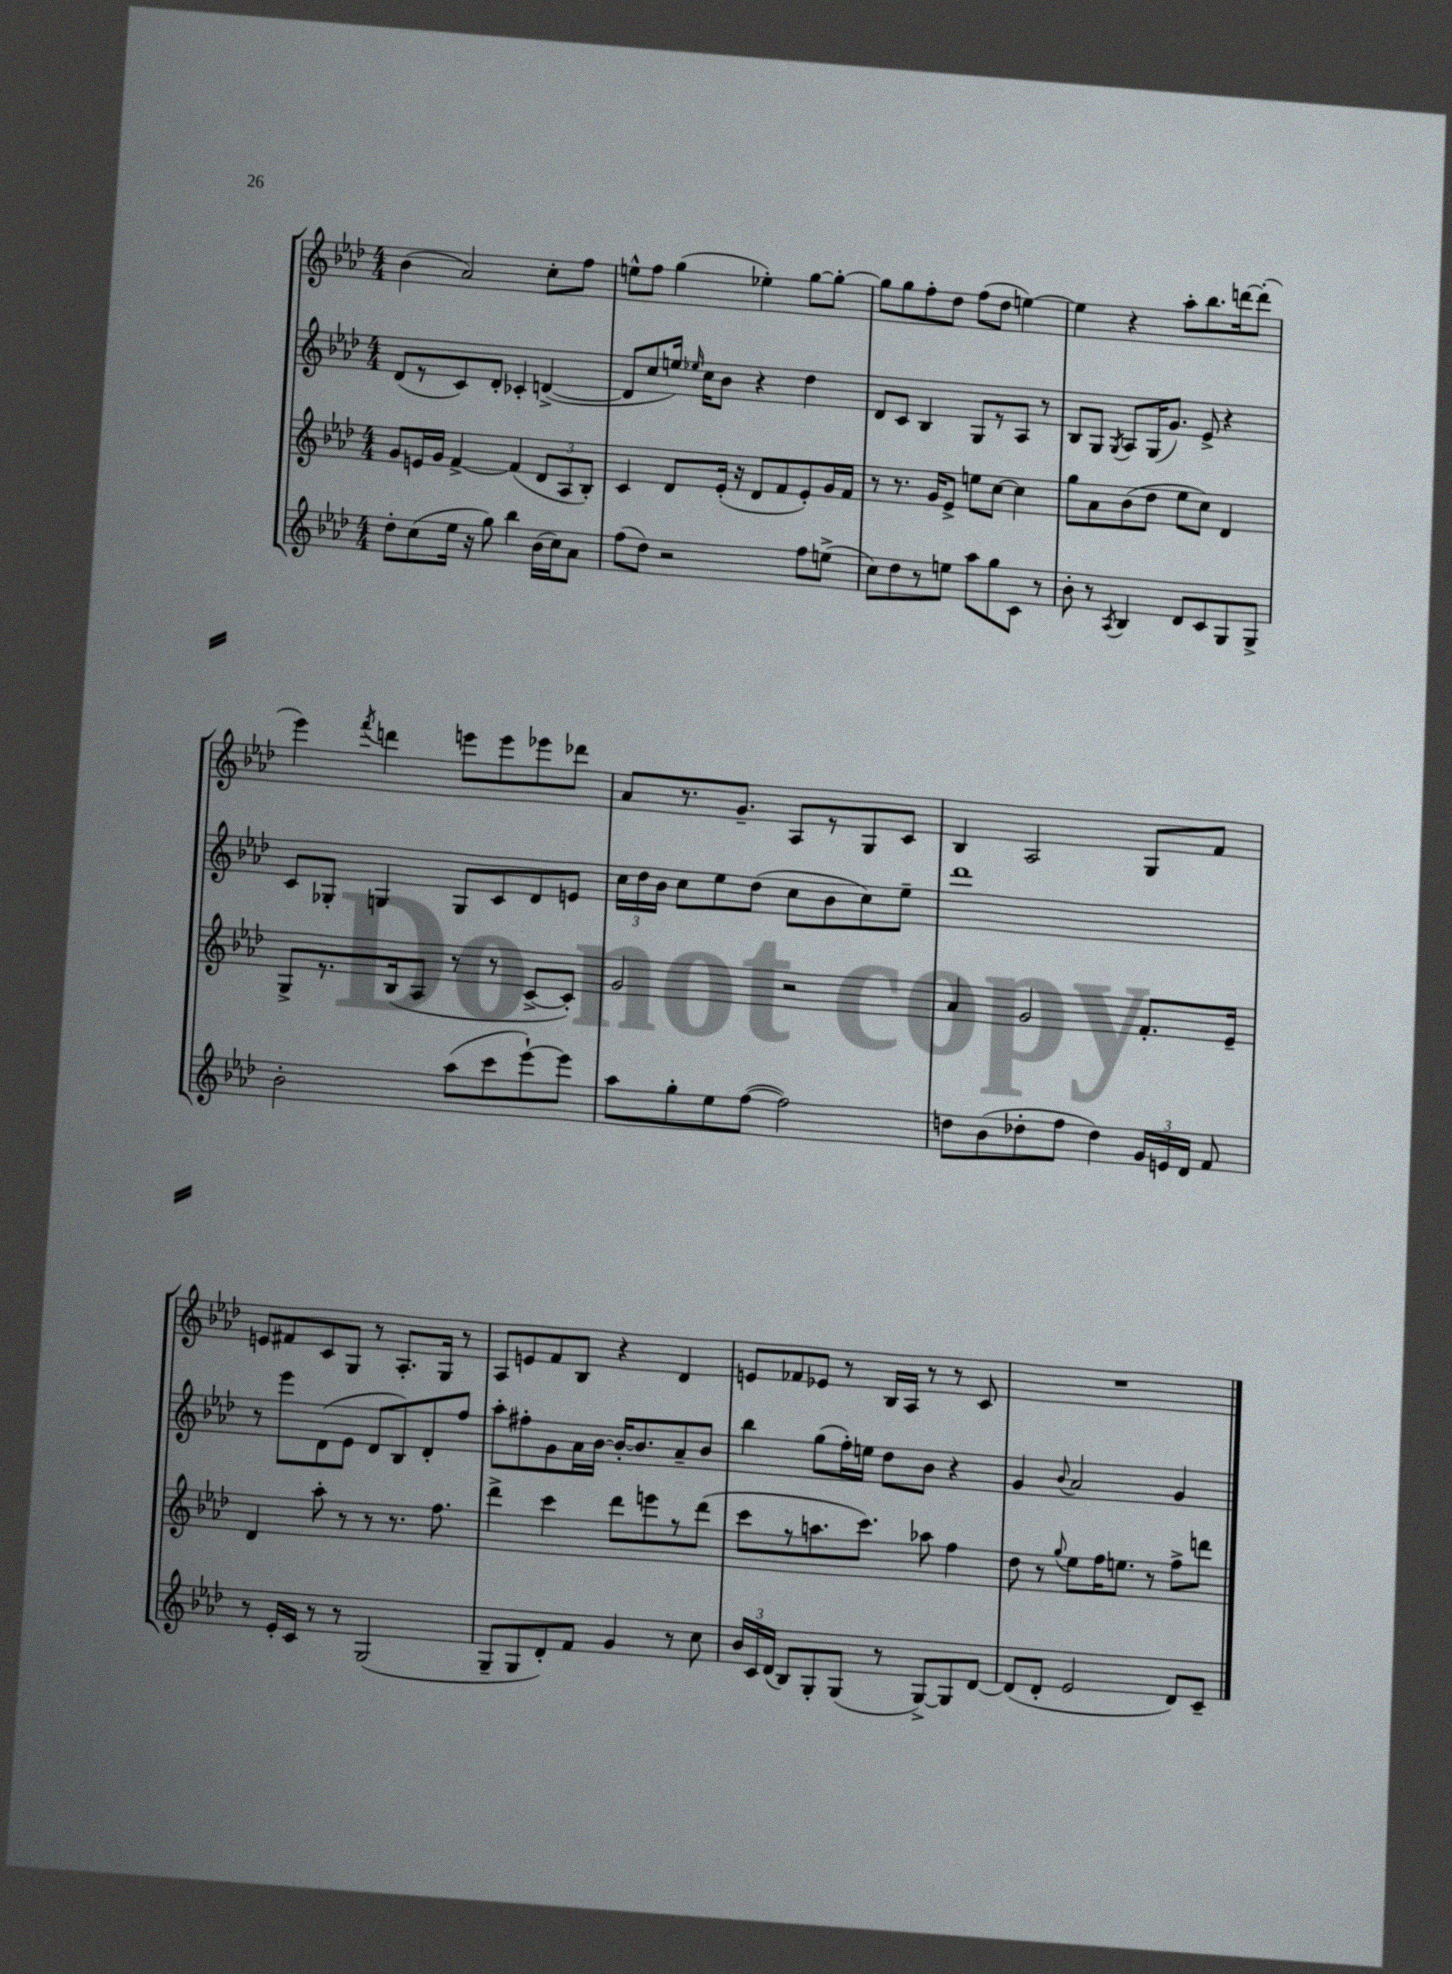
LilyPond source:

<<
\new StaffGroup <<
\new Staff = "s0" {
    \clef treble \key aes \major \numericTimeSignature \time 4/4
    \autoBeamOff bes'4( aes'2) c''8[-. f''8] |
    e''8[-^ f''8] g''4( ees''4-.) g''8[~ g''8]~-. |
    g''8[ g''8 f''8-. des''8] f''8[( des''8] e''4~) |
    e''4 r4 aes''8[-. bes''8. d'''16~ d'''8]-.( |
    ees'''4) \acciaccatura { f'''8 } d'''4 e'''8[ e'''8 ees'''8 des'''8] |
    aes'8[ r8. g'8.]-- aes8[ r8 g8 c'8] |
    bes4 aes2 g8[ f'8] |
    e'8[ fis'8 c'8 g8] r8 aes8.[-. g16] r8 |
    aes8[ e'8 f'8 bes8] r4 des'4 |
    e'8[ fes'8 ees'8] r8 bes16[ aes16] r8 r8 c'8 |
    R1 \bar "|." |
}
\new Staff = "s1" {
    \clef treble \key aes \major \numericTimeSignature \time 4/4
    \autoBeamOff des'8[( r8 c'8) des'8]-. ces'4-. d'4~->( |
    d'8[ c''8 e''16]) \grace { ees''16 } c''16[ bes'8] r4 des''4 |
    des'8[ c'8] bes4 g8[ r8 aes8] r8 |
    bes8[ g8] \acciaccatura { g8 } aes8[ g16( g'8.]) ees'8-> r4 |
    c'8[ ges8]-. g4 g8[ c'8 des'8 e'8] |
    \tuplet 3/2 { c''16[ des''16 bes'16] } c''8[ ees''8 des''8]( c''8[ bes'8 c''8) ees''8]-- |
    des'''1 |
    r8 ees'''8[ des'8( ees'8] des'8[ bes8) des'8-. f''8] |
    aes''8[-. fis''8-. g'8 aes'16 bes'16]~ bes'16[~-. bes'8. aes'8-- bes'8] |
    bes''4 g''8[( f''16-.) e''16] des''8[ bes'8] r4 |
    g'4 \appoggiatura { bes'8 } aes'2 g'4 \bar "|." |
}
\new Staff = "s2" {
    \clef treble \key aes \major \numericTimeSignature \time 4/4
    \autoBeamOff g'8[ e'16 g'16] f'4~-> f'4( \tuplet 3/2 { des'8[ aes8 bes8]-.) } |
    c'4 des'8[ ees'16]-.( r16 des'8[ f'8 ees'8-.) g'16 f'16] |
    r8 r8. g'16[ ees'8]-> e''8[ c''8]~ c''4 |
    g''8[ aes'8 bes'8( des''8] ees''8[ c''8]) des'4 |
    g8[-> r8. bes16( aes8] r8 r8 c'8[~-> c'8]-.) |
    g'2 r2 |
    aes'4 g'2 f'8.[-. ees'16]-- |
    des'4 aes''8-. r8 r8 r8. f''8. |
    des'''4-> c'''4 des'''8[ e'''8 r8 des'''8]( |
    c'''8[ r8 a''8. c'''8.]) aes''8 f''4 |
    des''8 r8 \appoggiatura { g''8 } ees''8[ f''16 e''8.] r8 f''8[-> d'''8] \bar "|." |
}
\new Staff = "s3" {
    \clef treble \key aes \major \numericTimeSignature \time 4/4
    \autoBeamOff des''8[-. c''8( ees''16] r16 g''8) bes''4 bes'16[( c''16) aes'8] |
    f''8[( des''8]) r2 f''8[ e''8]->( |
    c''8[) des''8 r8 e''8] aes''8[ g''8 c'8] r8 |
    bes'8-. r8 \acciaccatura { aes8 } bes4 des'8[ c'8 g8 g8]-> |
    bes'2-. aes''8[( c'''8 ees'''8~-!) ees'''8] |
    aes''8[ g''8-. ees''8 f''8]~( f''2) |
    d''8[ bes'8( des''8-. f''8] des''4) \tuplet 3/2 { g'16[ e'16 des'16] } f'8 |
    r8 ees'16[-. c'16] r8 r8 g2( |
    g8[-- g8 des'8-.) f'8] g'4 r8 c''8 |
    \tuplet 3/2 { bes'16[ c'16 des'16]( } bes8[) g8-. g8]( r8 g8[~->) g8 des'8]~ |
    des'8[( des'8]-. ees'2 des'8[) c'8]-- \bar "|." |
}
>>
>>
\layout { \context { \Score \remove "Bar_number_engraver" } }
